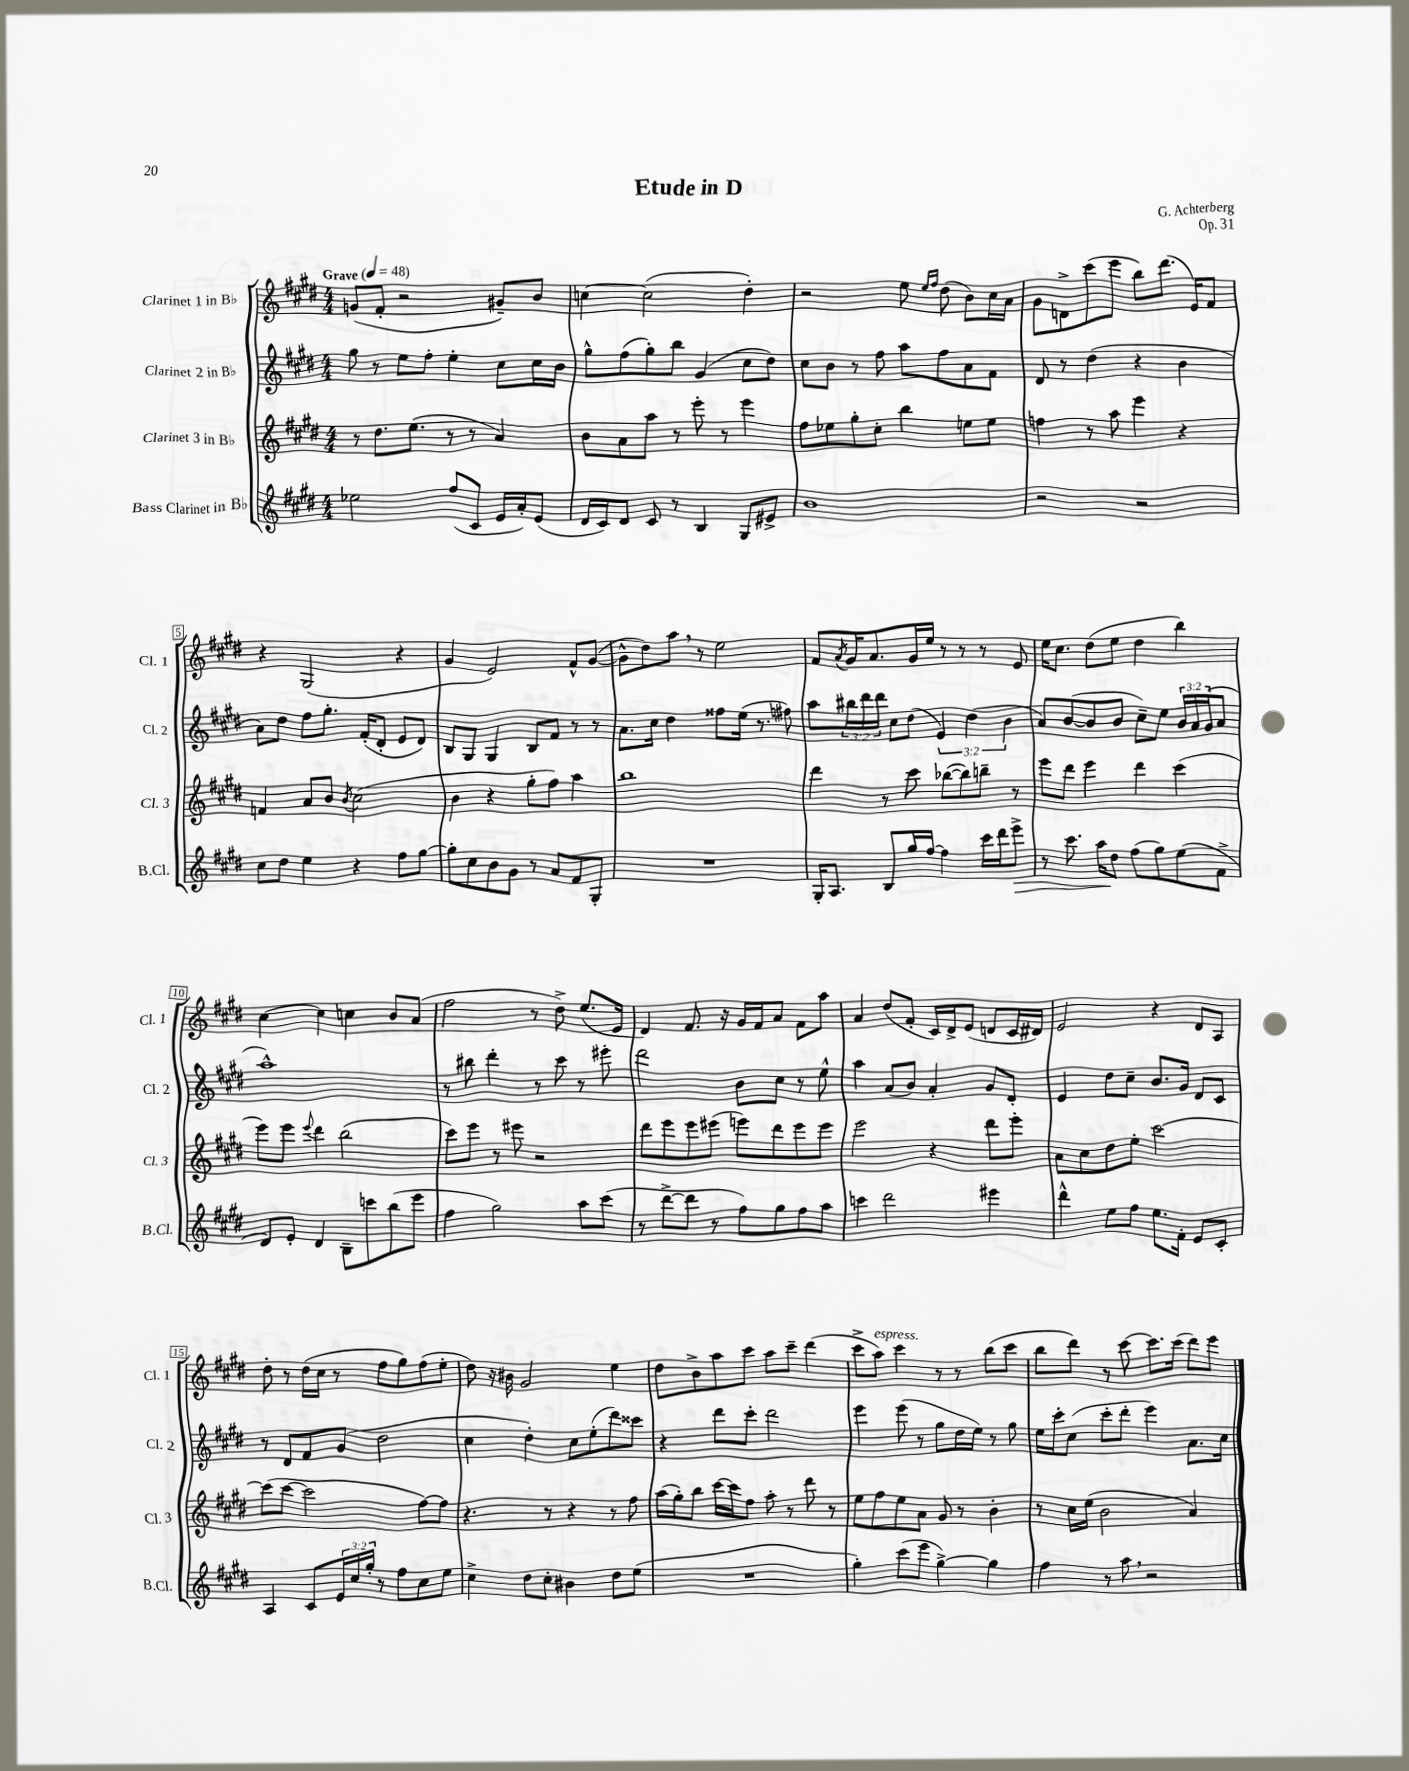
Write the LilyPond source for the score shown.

\header { title = "Etude in D" composer = "G. Achterberg" opus = "Op. 31" }
<<
\new StaffGroup <<
\new Staff = "s0" \with { instrumentName = "Clarinet 1 in Bb" shortInstrumentName = "Cl. 1" } {
    \clef treble \key e \major \numericTimeSignature \time 4/4 \tempo "Grave" 4 = 48
    g'8( fis'8-. r2 gis'8--) b'8 |
    c''4~ c''2( dis''4-.) |
    r2 e''8 \grace { e''16 fis''16 } dis''8( b'8) cis''16 a'16 |
    gis'8 d'8-> cis'''8( e'''8 b''8) dis'''8.( e'16) fis'8 |
    r4 gis2( r4 |
    gis'4 e'2) fis'8-^ gis'8~( |
    gis'8-^ dis''8) a''8 \breathe r8 e''2 |
    fis'8 \acciaccatura { a'8 } gis'16 a'8. gis'16 e''16 r8 r8 r8 e'8 |
    e''16 cis''8. dis''8( e''8 dis''4 b''4) |
    cis''4~ cis''4 c''4 b'8 a'8( |
    fis''2 r8 dis''8->) e''8.( e'16 |
    dis'4) fis'8. r16 gis'16 fis'16 a'8 fis'8 a''8 |
    a'4 dis''8( fis'8-. cis'16) dis'16-> e'8( d'8 cis'16 dis'16) |
    e'2 r4 dis'8 a8 |
    dis''8-. r8 dis''16( cis''16 r8 fis''8 gis''8) fis''8( e''8-. |
    dis''8) r16 bis'16 gis'2 e''4 |
    dis''8 b'8-> a''8 cis'''8 a''8 cis'''8-- dis'''4( |
    cis'''8-> a''8^\markup { \italic "espress." }) cis'''4 r8 r8 b''8( cis'''8 |
    b''8 dis'''8) r8 cis'''8~ cis'''8. cis'''16( dis'''8) e'''8 \bar "|." |
}
\new Staff = "s1" \with { instrumentName = "Clarinet 2 in Bb" shortInstrumentName = "Cl. 2" } {
    \clef treble \key e \major \numericTimeSignature \time 4/4 \override Staff.TupletNumber.text = #tuplet-number::calc-fraction-text
    gis''8 r8 e''8 fis''8-. e''4-. cis''8 cis''16 b'16 |
    gis''8-^ fis''8( gis''8-.) b''8 gis'4( cis''8 dis''8) |
    cis''8 b'8 r8 fis''8 a''8 fis''8 a'8 fis'8 |
    dis'8 r8 dis''4( r4 b'4 |
    a'8) dis''8 fis''8 gis''8.-. fis'16-.( dis'8-. e'8 dis'8) |
    b8 gis8 gis4 b8 fis'8 r8 r8 |
    a'8. cis''16 dis''4 fisis''8 e''16( r8. fis''8) |
    a''8 \tuplet 3/2 { bis''16 dis'''16 dis'''16 } cis''8 dis''8( \tuplet 3/2 { e'4) dis''4( b'4 } |
    a'8) b'8~( b'8 b'8 cis''8--) e''8 \tuplet 3/2 { b'16 a'16 gis'16( } a'8 |
    a''1-^) |
    r8 bis''8 dis'''4-. r8 cis'''8 r8 eis'''8-. |
    dis'''2 b'8 cis''8 r8 e''8-^ |
    a''4 a'8( b'8) a'4-. gis'8 dis'8-. |
    e'4 dis''8 cis''8-- b'8. gis'16 dis'8 cis'8 |
    r8 dis'8 fis'8 gis'8( dis''2 |
    cis''4 dis''4-.) cis''8 e''8-.( dis'''8) cisis'''8 |
    r4 dis'''8 cis'''8-. dis'''2 |
    e'''4 e'''8( r8 gis''8 dis''16 e''16) r8 gis''8 |
    e''16 cis'''16-. cis''8( cis'''8-. dis'''8-. e'''4) a'8. cis''16 \bar "|." |
}
\new Staff = "s2" \with { instrumentName = "Clarinet 3 in Bb" shortInstrumentName = "Cl. 3" } {
    \clef treble \key e \major \numericTimeSignature \time 4/4
    r8 dis''8. e''8.( r8 r8 a'4) |
    b'8 a'8 a''8 r8 e'''8-. r8 e'''4 |
    fis''8 ees''8 gis''8-. cis''8-. b''4 e''8 e''8 |
    f''4 r8 a''8 e'''4 r4 |
    f'4 a'8 b'8 \acciaccatura { b'8 } cis''2( |
    b'4 r4 gis''8-. fis''8) a''4 |
    b''1 |
    dis'''4 r8 cis'''8 bes''8~( bes''8) b''8-- r8 |
    e'''8 dis'''8 e'''4 dis'''4 cis'''4( |
    e'''8) e'''8 \appoggiatura { e'''8 } dis'''4 b''2( |
    cis'''8) e'''8 r8 eis'''8 r2 |
    dis'''8 e'''8 e'''8 eis'''8( e'''8) dis'''8 e'''8 e'''8 |
    e'''2 r4 dis'''8 e'''8-. |
    a'8 cis''8 dis''8 e''8-. cis'''2~ |
    cis'''8( cis'''8~ cis'''2 fis''8~) fis''8 |
    r4. r8 r4 r8 fis''8 |
    a''16( gis''16-.) b''8 cis'''16~ cis'''16 fis''8 a''8-. r8 dis'''8 r8 |
    e''8 fis''8 e''8 a'8 gis'8 r8 b'4-. |
    r8 cis''16 e''16( b'2 a'4) \bar "|." |
}
\new Staff = "s3" \with { instrumentName = "Bass Clarinet in Bb" shortInstrumentName = "B.Cl." } {
    \clef treble \key e \major \numericTimeSignature \time 4/4 \override Staff.TupletNumber.text = #tuplet-number::calc-fraction-text
    ees''2 fis''8( cis'8 e'16 a'16-.) e'8( |
    dis'16 cis'16) dis'8 cis'8 r8 b4 gis8 eis'8-> |
    b'1 |
    r2 r2 |
    cis''8 dis''8 e''4 r4 fis''8 gis''8~ |
    gis''8-. cis''8 b'8 gis'8 r8 a'8 fis'8 gis8-. |
    R1 |
    gis16-. a8. b8 gis''16 fis''16~ fis''4 cis'''16 dis'''16 e'''8->\> |
    r8 cis'''8. a''16\! dis''8 fis''8( gis''8) e''8( fis'8-> |
    dis'8) e'8-. dis'4 b8-- c'''8 b''8( e'''8 |
    fis''4 gis''2) a''8 cis'''8( |
    r8 dis'''8~-> dis'''8 r8 fis''8) gis''8 fis''8 a''8 |
    c'''4 dis'''2 eis'''4 |
    dis'''4-^ e''8 fis''8 e''8. fis'16-. e'8 cis'8-. |
    a4 cis'8 \tuplet 3/2 { e'16 cis''16 gis''16-. } r8 fis''8 cis''8 e''8 |
    cis''4-> dis''8 cis''8-. bis'4 dis''8 e''8( |
    R1 |
    gis''4-.) cis'''8( e'''8 gis''4~->) gis''4 |
    fis''4 r8 a''8 \breathe r2 \bar "|." |
}
>>
>>
\layout { \context { \Score \override BarNumber.stencil = #(make-stencil-boxer 0.1 0.3 ly:text-interface::print) } }
